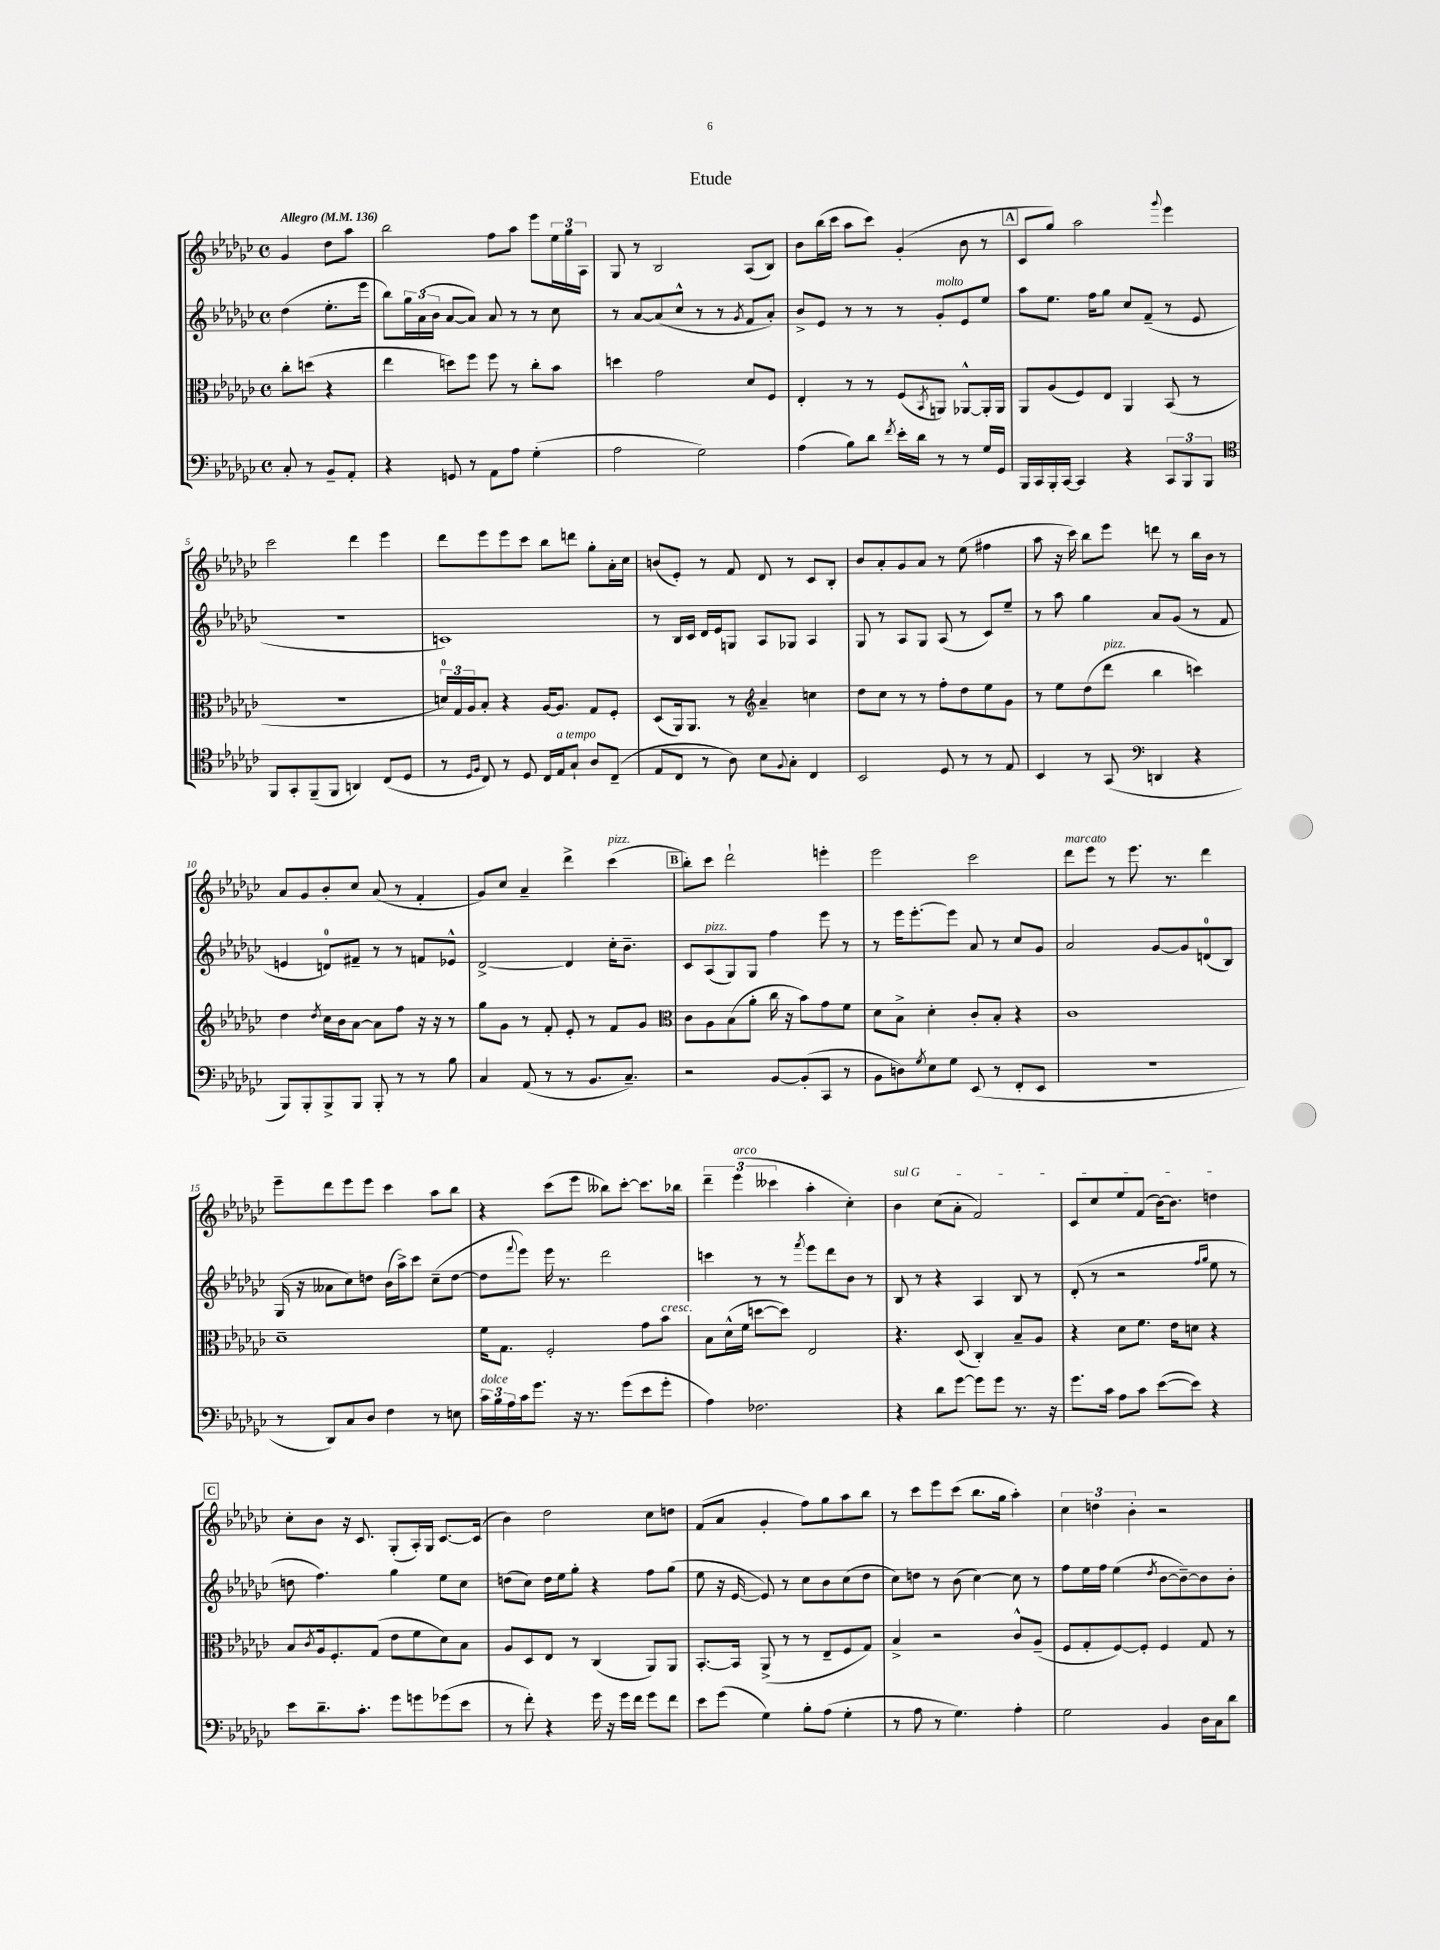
\header { title = "Etude" }
<<
\new StaffGroup <<
\new Staff = "s0" {
    \clef treble \key ges \major \defaultTimeSignature \time 4/4 \partial 2 \tempo "Allegro" 4 = 136
    ges'4 des''8 aes''8 |
    bes''2 f''8 aes''8 ees'''8 \tuplet 3/2 { ees''16 ges''16 aes16 } |
    ges8 r8 bes2 aes8( bes8) |
    bes'8 bes''16( ces'''16 aes''8 ces'''8) ges'4-.( bes'8 r8 |
    \mark \markup { \box "A" } ces'8 ges''8) aes''2 \appoggiatura { ges'''8 } ees'''4 |
    ces'''2 des'''4 ees'''4 |
    des'''8 ees'''8 ees'''8 ces'''8 bes''8 d'''8 ges''8-. aes'16-. ces''16 |
    b'8( ees'8-.) r8 f'8 des'8 r8 ces'8 bes8-. |
    bes'8 aes'8-. ges'8 aes'8 r8 ees''8( fis''4 |
    aes''8 r16 ces'''16) bes''8 ees'''8 d'''8 r8 bes''16 bes'16 r8 |
    aes'8 ges'8 bes'8-. ces''8 aes'8( r8 f'4-. |
    ges'8) ces''8 aes'4-- des'''4-> ces'''4^\markup { \italic "pizz." }( |
    \mark \markup { \box "B" } bes''8-.) ces'''8 des'''2-! e'''4-. |
    ees'''2 ces'''2 |
    des'''8^\markup { \italic "marcato" } ees'''8 r8 ees'''8. r8. des'''4 |
    ees'''8-- des'''8 ees'''8 ees'''8 ces'''4 aes''8 bes''8 |
    r4 ces'''8( ees'''8 beses''8) ces'''8~-. ces'''8. bes''16 |
    \tuplet 3/2 { des'''4-- ees'''4^\markup { \italic "arco" }( ceses'''4 } aes''4-. ces''4-.) |
    \once \override TextSpanner.bound-details.left.text = \markup { \italic "sul G" } bes'4\startTextSpan ces''8( aes'8-. f'2) |
    ces'8 ces''8 ees''8 f'8( bes'16~) bes'8. d''4\stopTextSpan |
    \mark \markup { \box "C" } ces''8-. bes'8 r16 ces'8. ges8-.( aes16-.) ges16 ces'8.~ ces'16( |
    bes'4) des''2 ces''8 d''8 |
    f'8( aes'8 ges'4-. f''8) ges''8 aes''8 bes''8 |
    r8 ces'''8 ees'''8 ces'''8( bes''8. ges''16 aes''4-.) |
    \tuplet 3/2 { ces''4 d''4 bes'4-. } r2 \bar "|." |
}
\new Staff = "s1" {
    \clef treble \key ges \major \defaultTimeSignature \time 4/4 \partial 2
    des''4( ees''8.-. ees'''16 |
    bes''8) \tuplet 3/2 { ges''16 aes'16( bes'16 } aes'8~ aes'8) aes'8 r8 r8 ces''8 |
    r8 aes'8~ aes'8( ces''8-^ r8 r8 \acciaccatura { ges'8 } f'8 aes'8-.) |
    bes'8-> ees'8 r8 r8 r8 ges'8-.^\markup { \italic "molto" } ees'8 ees''8 |
    \mark \markup { \box "A" } aes''8 ees''8. f''16 ges''8 ces''8 f'8--( r8 ees'8 |
    R1 |
    c'1) |
    r8 bes16 ces'16 des'16 ees'16 g8 aes8 ges8 aes4 |
    ges8 r8 aes8 ges8 aes8( r8 ces'8) ees''8-- |
    r8 aes''8 ges''4 aes'8 ges'8( r8 f'8 |
    e'4 d'8-0) fis'8-- r8 r8 f'8 ees'8-^ |
    des'2~-> des'4 ces''16-. bes'8.-- |
    \mark \markup { \box "B" } ces'8 aes8^\markup { \italic "pizz." }( ges8) ges8 f''4 ees'''8 r8 |
    r8 ees'''16 ees'''8.~-. ees'''8 aes'8 r8 ces''8 ges'8 |
    aes'2 ges'8~ ges'8 d'8-0( bes8) |
    ges16( r16 aeses'8 ces''8) d''8 bes'16( aes''16->) ces'''8 ces''8--( d''8~ |
    d''8 \appoggiatura { f'''8 } ees'''8) ees'''16 r8. des'''2 |
    c'''4 r8 r8 \acciaccatura { f'''8 } ees'''8 des'''8 bes'8 r8 |
    bes8 r8 r4 aes4 bes8 r8 |
    des'8-.( r8 r2 \grace { f''16 ges''16 } ees''8 r8 |
    \mark \markup { \box "C" } d''8 f''4.) ges''4 ees''8 ces''8 |
    d''8( ces''8) d''16 ees''16 ges''8-. r4 f''8 ges''8( |
    ees''8 r16 ees'16~ ees'8) r8 ces''8 bes'8 ces''8( des''8 |
    ces''8) d''8 r8 bes'8( ces''4~) ces''8 r8 |
    f''8 ees''16 f''16 ees''4( \acciaccatura { des''8 } bes'8~ bes'8~--) bes'8 bes'8-. \bar "|." |
}
\new Staff = "s2" {
    \clef alto \key ges \major \defaultTimeSignature \time 4/4 \partial 2
    ces''8-. d''8( r4 |
    ees''4 d''8) f''8 f''8 r8 ces''8-. bes'8 |
    d''4 ges'2 des'8 f8 |
    ees4-. r8 r8 f8( \acciaccatura { bes,8 } a,8) aes,8~-^ aes,16-. aes,16 |
    \mark \markup { \box "A" } aes,8 aes8( f8) ees8 aes,4 bes,8( r8 |
    r1 |
    \tuplet 3/2 { d'16-0) ges16 aes16 } bes8-. r4 aes16~ aes8. ges8 f8-. |
    des8( aes,16) aes,8. r8 \clef treble aes'4-- c''4 |
    des''8 ces''8 r8 r8 f''8-. des''8 ees''8 ges'8 |
    r8 ees''8 des''8( des'''8^\markup { \italic "pizz." } bes''4 c'''4) |
    des''4 \acciaccatura { des''8 } ces''16 bes'16 aes'8~ aes'8 f''8 r16 r16 r8 |
    ges''8 ges'8 r8 f'8-. ees'8-. r8 f'8 ges'8 |
    \mark \markup { \box "B" } \clef alto ces'8 aes8 bes8( aes'8-. ces''16 r16 bes'8) ges'8 f'8 |
    des'8 bes8-> des'4-. ces'8-. bes8-. r4 |
    ces'1 |
    des'1-- |
    f'16 ges8. f2-. ges'8 bes'8^\markup { \italic "cresc." } |
    bes8 des'16-^( f'16 d''8~ d''8) ees2 |
    r4. des8( ces4-.) bes8-- aes8 |
    r4 des'8 f'8. ees'16 d'8 r4 |
    \mark \markup { \box "C" } bes8 \acciaccatura { ces'8 } aes16 f8.-. ges8( ees'8 f'8 des'8) bes8 |
    aes8 des8 ees8 r8 ces4( aes,8) aes,8 |
    bes,8.~-. bes,16 aes,8->( r8 r8 ees8-- f8 ges8) |
    bes4-> r2 ces'8-^ aes8--( |
    f8 ges8-. f8~) f8-. f4 ges8 r8 \bar "|." |
}
\new Staff = "s3" {
    \clef bass \key ges \major \defaultTimeSignature \time 4/4 \partial 2
    ces8-. r8 bes,8-- aes,8-. |
    r4 g,8 r8 aes,8 aes8 ges4-.( |
    aes2 ges2) |
    aes4( bes8) des'8 \acciaccatura { f'8 } ees'16-. des'16 r8 r8 ges16 ges,16 |
    \mark \markup { \box "A" } bes,,16 ces,16 bes,,16-. ces,16~ ces,4 r4 \tuplet 3/2 { ces,8 bes,,8 bes,,8 } |
    \clef tenor f,8 ges,8-. f,8--( f,8 a,4) ces8( des8 |
    r8 \grace { des16 f16 } ces8) r8 des8 ces16 ees16^\markup { \italic "a tempo" } ges8-! aes8 ces8--( |
    ees8 ces8 r8 aes8) bes8 \appoggiatura { f8 } ges8-. ces4 |
    bes,2 des8 r8 r8 ees8 |
    bes,4 r8 ges,8( \clef bass d,4 r4 |
    bes,,8) bes,,8-. bes,,8-> bes,,8 bes,,8-. r8 r8 bes8 |
    ces4 aes,8( r8 r8 bes,8. ces8.--) |
    \mark \markup { \box "B" } r2 bes,8~ bes,8-.( ces,8 r8 |
    bes,8 d8) \acciaccatura { ges8 } ees8 ges8 ees,8( r8 f,8-. ees,8 |
    R1 |
    r8 des,8) ces8 des8 f4 r8 e8 |
    \tuplet 3/2 { ces'16^\markup { \italic "dolce" } bes16 aes16 } ces'16 ges'8. r16 r8. ges'8( ees'8 ges'8-. |
    aes4) fes2. |
    r4 des'8 ges'8~ ges'8 ges'8 r8. r16 |
    ges'8. ces'16 aes8 ces'8 ees'8~( ees'8) r4 |
    \mark \markup { \box "C" } ees'8 des'8.-- ces'8.-. ges'8 g'8 ges'8( ees'8 |
    r8 f'8-.) r4 ges'16 r16 ges'16 f'16 ges'8 f'8 |
    ees'8 ges'8( ges4) bes8-. aes8( ges4-. |
    r8 aes8 r8 ges4.) aes4-. |
    ges2 bes,4 des16 ces16 des'8 \bar "|." |
}
>>
>>
